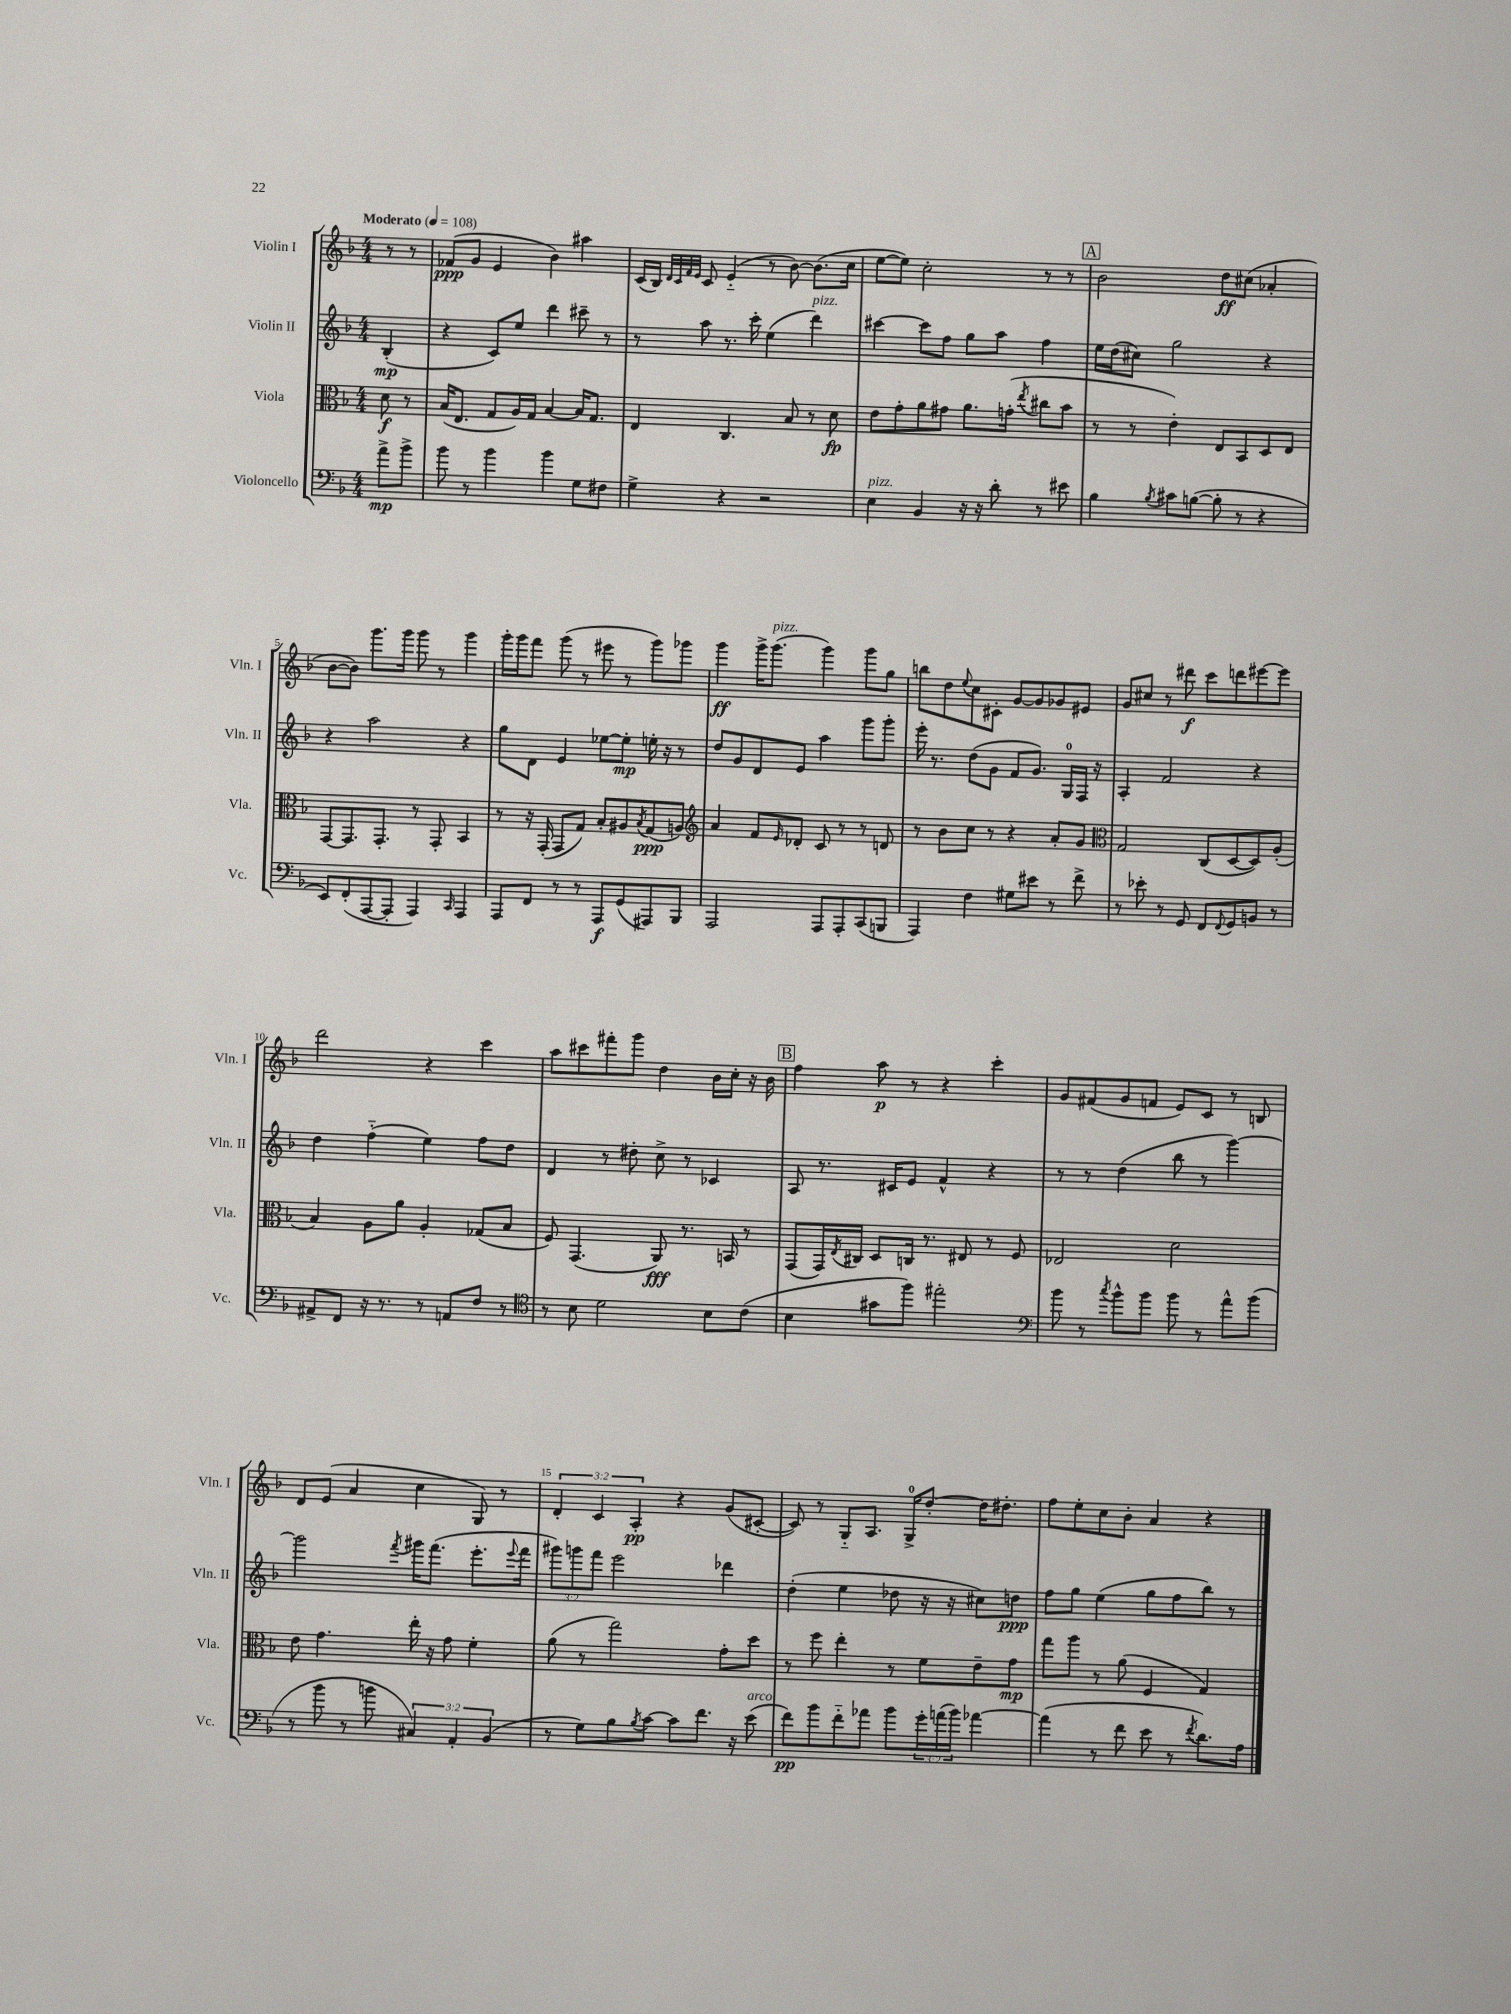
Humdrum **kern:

**kern	**dynam	**kern	**dynam	**kern	**dynam	**kern	**dynam
*part4	*part4	*part3	*part3	*part2	*part2	*part1	*part1
*staff4	*staff4	*staff3	*staff3	*staff2	*staff2	*staff1	*staff1
*I"Violoncello	*	*I"Viola	*	*I"Violin II	*	*I"Violin I	*
*I'Vc.	*	*I'Vla.	*	*I'Vln. II	*	*I'Vln. I	*
*clefF4	*	*clefC3	*	*clefG2	*	*clefG2	*
*k[b-]	*	*k[b-]	*	*k[b-]	*	*k[b-]	*
*M4/4	*	*M4/4	*	*M4/4	*	*M4/4	*
*MM108	*	*MM108	*	*MM108	*	*MM108	*
=	=	=	=	=	=	=	=
!	!	!	!	!	!	!LO:TX:a:B:t=Moderato	!
8a^\L	mp	8d\	f	(4B-'/	mp	8r	.
8b-^\J	.	8r	.	.	.	8r	.
=1	=1	=1	=1	=1	=1	=1	=1
8b-\	.	(16B-/KL	.	4r	.	(8f-X/L	ppp
.	.	8.E/J	.	.	.	.	.
8r	.	.	.	.	.	8g/J	.
4b-\	.	8G/L	.	8c/L)	.	4e/	.
.	.	16A/L)	.	8ee/J	.	.	.
.	.	16G/JJ	.	.	.	.	.
4b-\	.	[4B-/	.	4ddd\	.	4b-\)	.
8G\L	.	16B-/KL]	.	8ccc#X~\	.	4aa#X\	.
.	.	8.G/J	.	.	.	.	.
8F#X\J	.	.	.	8r	.	.	.
=2	=2	=2	=2	=2	=2	=2	=2
4G^\	.	4E/	.	8r	.	(16c/LL	.
.	.	.	.	.	.	16B-/JJ)	.
.	.	.	.	.	.	32qqd/LLL	.
.	.	.	.	.	.	32qqc/	.
.	.	.	.	.	.	32qqf/	.
.	.	.	.	.	.	32qqe/JJJ	.
.	.	.	.	8aa\	.	8c/	.
4r	.	4.C/	.	8.r	.	(4e/	.
.	.	.	.	16ccc'\	.	.	.
2r	.	.	.	(4ee\	.	8r	.
.	.	8B-/	.	.	.	[8b-\)	.
!	!	!	!	!LO:TX:a:i:t=pizz.	!	!	!
.	.	8r	.	4ddd\)	.	(8.b-\L]	.
.	.	8d\	fp	.	.	.	.
.	.	.	.	.	.	16cc\Jk	.
=3	=3	=3	=3	=3	=3	=3	=3
!LO:TX:a:i:t=pizz.	!	!	!	!	!	!	!
4E\	.	8e\L	.	[4ccc#X\	.	[8ee\L	.
.	.	8g'\	.	.	.	8ee\J])	.
4BB-/	.	8a\	.	8ccc#\L]	.	2cc'\	.
.	.	8g#X\J	.	8ff\J	.	.	.
16r	.	8.a\L	.	8gg\L	.	.	.
16r	.	.	.	.	.	.	.
8d'\	.	.	.	8aa\J	.	.	.
.	.	(16gn'\Jk	.	.	.	.	.
.	.	8qee/	.	.	.	.	.
8r	.	8cc#X\L	.	4ff\	.	8r	.
8e#X\	.	8b-\J	.	.	.	8r	.
!!LO:REH:place=s1:t=A
=4	=4	=4	=4	=4	=4	=4	=4
4B-\	.	8r	.	16ee\LL	.	2b-\	.
.	.	.	.	(16dd\J	.	.	.
.	.	8r	.	8cc#X\J)	.	.	.
8qB-/	.	.	.	.	.	.	.
8c#X\L	.	4e'\)	.	2gg\	.	.	.
([8Bn\J	.	.	.	.	.	.	.
8B'\]	.	8E/L	.	.	.	8dd\L	ff
8r	.	8BB-/	.	.	.	(8cc#X\J	.
4r	.	8D/	.	4r	.	4a-X'/	.
.	.	8E/J	.	.	.	.	.
!!LO:LB:g=z
=5	=5	=5	=5	=5	=5	=5	=5
8EE/L)	.	[8GG/L	.	4r	.	[8b-\L	.
(8FF'/	.	8.GG/]	.	.	.	8b-\J])	.
[8AAA/	.	.	.	2aa\	.	8.ggg\L	.
.	.	8.GG'/J	.	.	.	.	.
8AAA'/J]	.	.	.	.	.	.	.
.	.	.	.	.	.	16ggg\Jk	.
4AAA/)	.	8r	.	.	.	8ggg\	.
.	.	8GG'/	.	.	.	8r	.
16qqCC/	.	.	.	.	.	.	.
4AAA/	.	4BB-/	.	4r	.	4ggg\	.
=6	=6	=6	=6	=6	=6	=6	=6
8AAA/L	.	8r	.	8gg\L	.	16ggg'\LL	.
.	.	.	.	.	.	16ggg\J	.
8FF/J	.	16r	.	8d\J	.	8fff\J	.
.	.	(16GG'/	.	.	.	.	.
8r	.	8GG/L	.	4e/	.	(8ggg\	.
8r	.	8G/J)	.	.	.	8r	.
8AAA/L	f	8B-'/L	.	[8ee-X\L	.	8eee#X\	.
(8GG/	.	8A#X/	.	8ee-'\J]	mp	8r	.
.	.	8qB-/	.	.	.	.	.
8AAA#X/)	.	(8G/	ppp	16een'\	.	8ggg\L)	.
.	.	.	.	16r	.	.	.
8BBB-/J	.	8An/J)	.	8r	.	8ggg-X\J	.
=7	=7	=7	=7	=7	=7	=7	=7
*	*	*clefG2	*	*	*	*	*
2AAA/	.	4a/	.	8dd/L	.	4ggg\	ff
.	.	.	.	8g/	.	.	.
.	.	8f/L	.	8d/	.	16ggg^\KL	.
!	!	!	!	!	!	!LO:TX:a:i:t=pizz.	!
.	.	.	.	.	.	(8.ggg\J	.
.	.	16qqe/	.	.	.	.	.
.	.	8d-X'/J	.	8e/J	.	.	.
8AAA/L	.	8c/	.	4aa\	.	4ggg\)	.
8AAA'/	.	8r	.	.	.	.	.
(8CC/	.	8r	.	8ggg\L	.	8ggg\L	.
8BBBn/J	.	8dn/	.	8ggg'\J	.	8gg\J	.
=8	=8	=8	=8	=8	=8	=8	=8
4AAA/)	.	8r	.	16eee'\	.	8bbn\L	.
.	.	.	.	8.r	.	.	.
.	.	8b-\L	.	.	.	8dd\	.
.	.	.	.	.	.	8qqee/	.
4F\	.	8cc\J	.	(8dd\L	.	8cc\	.
.	.	8r	.	8g\J	.	8c#X'\J	.
8G#X\L	.	4r	.	8f/L	.	[8g/L	.
8e#X\J	.	.	.	8.g/J)	.	8g/]	.
8r	.	8a'/L	.	.	.	8g-X/	.
.	.	.	.	16G/LL	.	.	.
8f^\	.	8g/J	.	16F/JJ	.	8e#X/J	.
.	.	.	.	16r	.	.	.
=9	=9	=9	=9	=9	=9	=9	=9
*	*	*clefC3	*	*	*	*	*
8r	.	2G/	.	4A'/	.	8g/L	.
8e-X'\	.	.	.	.	.	8cc#X/J	.
8r	.	.	.	2f/	.	8r	.
8GG/	.	.	.	.	.	8ddd#X\	f
8FF/L	.	(8C/L	.	.	.	8ccc\L	.
8qqFF/	.	.	.	.	.	.	.
8GG/	.	[8D/	.	.	.	8dddn\	.
8BBn/J	.	8D/])	.	4r	.	[8eee#X\	.
8r	.	(8A'/J	.	.	.	8eee#\J]	.
!!LO:LB:g=z
=10	=10	=10	=10	=10	=10	=10	=10
8AA#X^/L	.	4B-/)	.	4dd\	.	2ddd\	.
8FF/J	.	.	.	.	.	.	.
16r	.	8A\L	.	(4ff\	.	.	.
8.r	.	.	.	.	.	.	.
.	.	8a\J	.	.	.	.	.
8r	.	4A'/	.	4ee\)	.	4r	.
8AAn/L	.	.	.	.	.	.	.
8F/J	.	(8G-X/L	.	8ff\L	.	4ccc\	.
8r	.	8B-/J	.	8dd\J	.	.	.
=11	=11	=11	=11	=11	=11	=11	=11
*clefC4	*	*	*	*	*	*	*
8r	.	8F/)	.	4d/	.	8aa\L	.
8B-\	.	(4.GG/	.	.	.	8ccc#X\	.
2d\	.	.	.	8r	.	8fff#X'\	.
.	.	.	.	8dd#X'\	.	8ggg\J	.
.	.	8AA/)	fff	8cc^\	.	4dd\	.
.	.	8.r	.	8r	.	.	.
8B-\L	.	.	.	4c-X/	.	16b-\LL	.
.	.	16BBn/	.	.	.	16cc'\JJ	.
(8c\J	.	8r	.	.	.	16r	.
.	.	.	.	.	.	16b-\	.
!!LO:REH:place=s1:t=B
=12	=12	=12	=12	=12	=12	=12	=12
4B-\	.	(8GG/L	.	8A/	.	4ff\	.
.	.	16GG/L)	.	8.r	.	.	.
.	.	8qE/	.	.	.	.	.
.	.	16C#X/JJ	.	.	.	.	.
8g#X\L	.	8D/L	.	.	.	8aa\	p
.	.	.	.	16c#X/KL	.	.	.
8ff\J)	.	16Cn/Jk	.	8e/J	.	8r	.
.	.	8.r	.	.	.	.	.
2ee#X'\	.	.	.	4f^^/	.	4r	.
.	.	8E#X/	.	.	.	.	.
.	.	8r	.	4r	.	4ccc'\	.
.	.	8F/	.	.	.	.	.
=13	=13	=13	=13	=13	=13	=13	=13
*clefF4	*	*	*	*	*	*	*
8b-\	.	2E-X/	.	8r	.	8g/L	.
8r	.	.	.	8r	.	(8f#X/	.
8qcc/	.	.	.	.	.	.	.
8b-^^\L	.	.	.	(4dd\	.	8g/	.
8b-\J	.	.	.	.	.	8fn/J	.
8b-\	.	2d\	.	8bb-\	.	8e/L)	.
8r	.	.	.	8r	.	8c/J	.
8a^^\L	.	.	.	[4ggg\)	.	8r	.
(8b-\J	.	.	.	.	.	8Bn/	.
!!LO:LB:g=z
=14	=14	=14	=14	=14	=14	=14	=14
8r	.	8e\	.	2ggg\]	.	8d/L	.
8b-\	.	4.g\	.	.	.	(8e/J	.
8r	.	.	.	.	.	4a/	.
8bn\	.	.	.	.	.	.	.
.	.	.	.	8qfff/	.	.	.
6C#X/)	.	16ee'\	.	16ggg#X\KL	.	4cc\	.
.	.	16r	.	(8.fff\J	.	.	.
.	.	8g\	.	.	.	.	.
6AA'/	.	.	.	.	.	.	.
.	.	4f'\	.	8.eee'\L	.	8G/)	.
(6BB-/	.	.	.	.	.	.	.
.	.	.	.	.	.	8r	.
.	.	.	.	8qqeee/	.	.	.
.	.	.	.	16fff\Jk	.	.	.
=15	=15	=15	=15	=15	=15	=15	=15
8r	.	(8a\	.	12ggg#X\L)	.	6d'/	.
.	.	.	.	12gggn\	.	.	.
8G\L)	.	8r	.	.	.	.	.
.	.	.	.	12fff\J	.	6c/	.
8B-\	.	2gg\)	.	2eee\	.	.	.
.	.	.	.	.	.	6A'/	pp
8qB-/	.	.	.	.	.	.	.
[8c\J	.	.	.	.	.	.	.
8c\L]	.	.	.	.	.	4r	.
8.f\J	.	.	.	.	.	.	.
.	.	8g'\L	.	4ddd-X\	.	(8g/L	.
16r	.	.	.	.	.	.	.
!LO:TX:a:i:t=arco	!	!	!	!	!	!	!
(8e\	.	8dd\J	.	.	.	[8c#X'/J	.
=16	=16	=16	=16	=16	=16	=16	=16
8f\L)	pp	8r	.	(4dd'\	.	8c#/])	.
8b-\	.	8ff\	.	.	.	8r	.
8f\	.	4ee'\	.	4ee\	.	8G/L	.
8a-X\J	.	.	.	.	.	8.A/J	.
8b-\L	.	8r	.	8dd-X\	.	.	.
.	.	.	.	.	.	16G^/KL	.
24g'\L	.	8f\L	.	16r	.	[8dd'/J	.
(24an\	.	.	.	.	.	.	.
.	.	.	.	16r	.	.	.
24b-\JJ)	.	.	.	.	.	.	.
[4a-X\	.	8e~\	.	8cc#X\L)	.	16dd\KL]	.
.	.	.	.	.	.	8.dd#X'\J	.
.	.	8g\J	mp	8ddn\J	ppp	.	.
=17	=17	=17	=17	=17	=17	=17	=17
(4a-\]	.	8gg\L	.	8ff\L	.	8ff\L	.
.	.	8aa\J	.	8gg\J	.	8ee'\	.
8r	.	8r	.	(4ee\	.	8cc\	.
8f\	.	(8a\	.	.	.	8b-'\J	.
8e\	.	4F/	.	8gg\L	.	4a/	.
8r	.	.	.	8ff\	.	.	.
8qf/	.	.	.	.	.	.	.
8.d\L)	.	4G/)	.	8bb-\J)	.	4r	.
.	.	.	.	8r	.	.	.
16A\Jk	.	.	.	.	.	.	.
==	==	==	==	==	==	==	==
*-	*-	*-	*-	*-	*-	*-	*-
